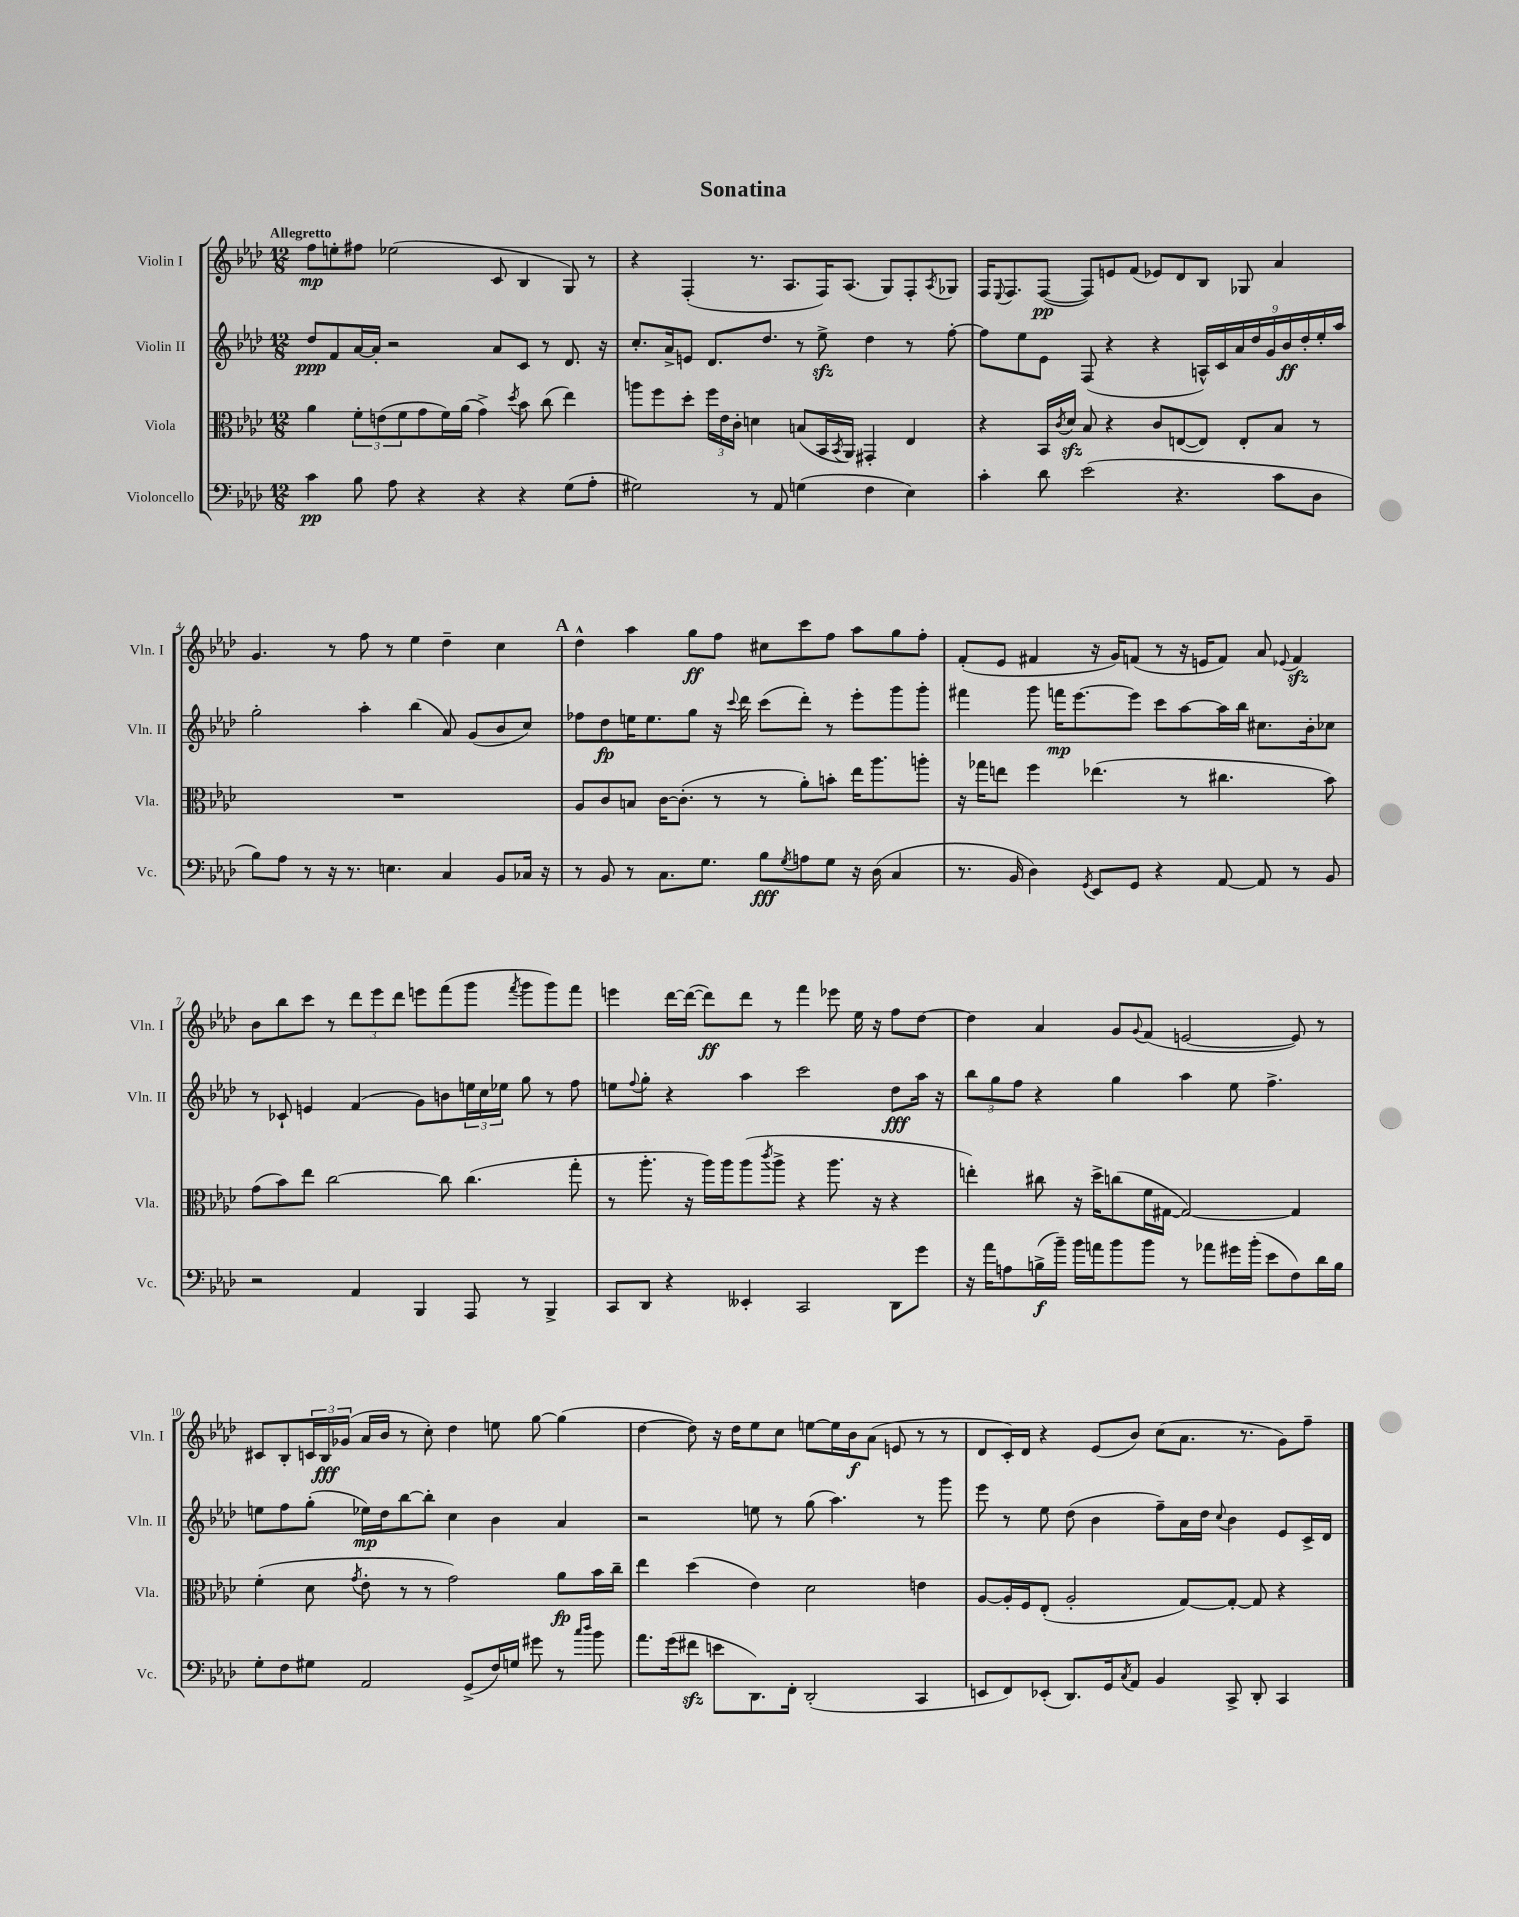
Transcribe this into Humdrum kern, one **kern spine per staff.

**kern	**dynam	**kern	**dynam	**kern	**dynam	**kern	**dynam
*part4	*part4	*part3	*part3	*part2	*part2	*part1	*part1
*staff4	*staff4	*staff3	*staff3	*staff2	*staff2	*staff1	*staff1
*I"Violoncello	*	*I"Viola	*	*I"Violin II	*	*I"Violin I	*
*I'Vc.	*	*I'Vla.	*	*I'Vln. II	*	*I'Vln. I	*
*clefF4	*	*clefC3	*	*clefG2	*	*clefG2	*
*k[b-e-a-d-]	*	*k[b-e-a-d-]	*	*k[b-e-a-d-]	*	*k[b-e-a-d-]	*
*M12/8	*	*M12/8	*	*M12/8	*	*M12/8	*
=1	=1	=1	=1	=1	=1	=1	=1
!	!	!	!	!	!	!LO:TX:a:B:t=Allegretto	!
4c\	pp	4a-\	.	8dd-/L	ppp	8ff\L	mp
.	.	.	.	8f/	.	8een'\	.
8B-\	.	12f'\L	.	[16a-/L	.	8ff#X\J	.
.	.	.	.	16a-'/JJ]	.	.	.
.	.	(12en\	.	.	.	.	.
8A-\	.	.	.	2r	.	(2ee-X\	.
.	.	12f\	.	.	.	.	.
4r	.	8g\	.	.	.	.	.
.	.	16f\L)	.	.	.	.	.
.	.	(16a-\JJ	.	.	.	.	.
4r	.	4g^\)	.	.	.	.	.
.	.	.	.	8a-/L	.	8c/	.
.	.	8qdd-/	.	.	.	.	.
4r	.	8b-\	.	8c/J	.	4B-/	.
.	.	(8cc\	.	8r	.	.	.
(8G\L	.	4ee-\)	.	8.d-/	.	8G/)	.
8A-'\J	.	.	.	.	.	8r	.
.	.	.	.	16r	.	.	.
=2	=2	=2	=2	=2	=2	=2	=2
2G#X\)	.	8aan\L	.	8.cc'/L	.	4r	.
.	.	8ff\	.	.	.	.	.
.	.	.	.	16a-^/k	.	.	.
.	.	8dd-'\J	.	8en/J	.	(4F'/	.
.	.	24ff\LL	.	8.d-/L	.	.	.
.	.	24e-\	.	.	.	.	.
.	.	24c'\JJ	.	.	.	.	.
8r	.	4dn\	.	.	.	8.r	.
.	.	.	.	8.dd-/J	.	.	.
8AA-/	.	.	.	.	.	.	.
.	.	.	.	.	.	8.A-/L	.
(4Gn\	.	(8Bn/L	.	8r	.	.	.
.	.	16BB-/L	.	8ee-zz^\	.	16F/K)	.
.	.	8qBB-/	.	.	.	.	.
.	.	16AA-/JJ)	.	.	.	(8.A-/J	.
4F\	.	4GG#X'/	.	4dd-\	.	.	.
.	.	.	.	.	.	8G/L)	.
4E-\)	.	4E-/	.	8r	.	8F'/	.
.	.	.	.	.	.	8qA-/	.
.	.	.	.	[8ff'\	.	8G-X/J	.
=3	=3	=3	=3	=3	=3	=3	=3
4c'\	.	4r	.	8ff\L]	.	16F/KL	.
.	.	.	.	.	.	8qqE-/	.
.	.	.	.	.	.	8.F/	.
.	.	.	.	8ee-\	.	.	.
8d-\	.	16BB-/LL	.	8e-\J	.	([8F/J	pp
.	.	8qc/	.	.	.	.	.
.	.	16d-zz/JJ	.	.	.	.	.
(2e-\	.	8B-/	.	(8F/	.	8F/L])	.
.	.	4r	.	4r	.	8en/	.
.	.	.	.	.	.	(8f/J	.
.	.	8c/L	.	4r	.	8e-X/L)	.
4.r	.	([8En/	.	.	.	8d-/	.
.	.	8E/J])	.	18An^^/LL)	.	8B-/J	.
.	.	.	.	18c/	.	.	.
.	.	.	.	18a-/	.	.	.
.	.	8E'/L	.	.	.	8G-X/	.
.	.	.	.	18dd-/	.	.	.
.	.	.	.	18g/	.	.	.
8c\L	.	8B-/J	.	.	.	4a-/	.
.	.	.	.	18b-/	ff	.	.
.	.	.	.	18dd-'/	.	.	.
8D-\J	.	8r	.	.	.	.	.
.	.	.	.	18ee-'/	.	.	.
.	.	.	.	18aa-/JJ	.	.	.
!!LO:LB:g=z
=4	=4	=4	=4	=4	=4	=4	=4
8B-\L)	.	1.r	.	2gg'\	.	4.g/	.
8A-\J	.	.	.	.	.	.	.
8r	.	.	.	.	.	.	.
16r	.	.	.	.	.	8r	.
8.r	.	.	.	.	.	.	.
.	.	.	.	4aa-'\	.	8ff\	.
4.En\	.	.	.	.	.	8r	.
.	.	.	.	(4bb-\	.	4ee-\	.
4C/	.	.	.	8a-/)	.	4dd-~\	.
.	.	.	.	(8g/L	.	.	.
8BB-/L	.	.	.	8b-/	.	4cc\	.
16C-X/Jk	.	.	.	8cc/J)	.	.	.
16r	.	.	.	.	.	.	.
!!LO:REH:place=s1:t=A
=5	=5	=5	=5	=5	=5	=5	=5
8r	.	8A-/L	.	8ff-X\L	.	4dd-^^\	.
8BB-/	.	8c/	.	8dd-\	fp	.	.
8r	.	8Bn/J	.	16een\K	.	4aa-\	.
.	.	.	.	8.ee\	.	.	.
8.C\L	.	[16c\KL	.	.	.	.	.
.	.	(8.c'\J]	.	.	.	.	.
.	.	.	.	8gg\J	.	8gg\L	ff
8.G\J	.	.	.	.	.	.	.
.	.	8r	.	16r	.	8ff\J	.
.	.	.	.	8qqccc/	.	.	.
.	.	.	.	16ddd-\	.	.	.
8B-\L	fff	8r	.	(8ccc\L	.	8cc#X\L	.
8qG/	.	.	.	.	.	.	.
8An\	.	8a-'\L)	.	8ddd-'\J)	.	8ccc\	.
8G\J	.	8bn'\J	.	8r	.	8ff\J	.
16r	.	16ee-\KL	.	8eee-'\L	.	8aa-\L	.
(16D-\	.	8.aa-\	.	.	.	.	.
4C/	.	.	.	8ggg\	.	8gg\	.
.	.	8aan'\J	.	8ggg'\J	.	8ff'\J	.
=6	=6	=6	=6	=6	=6	=6	=6
8.r	.	16r	.	4fff#X\	.	(8f'/L	.
.	.	16gg-X\KL	.	.	.	.	.
.	.	8een\J	.	.	.	8e-/J	.
16BB-/	.	.	.	.	.	.	.
4D-\)	.	4ff\	.	8ggg\	.	4f#X/	.
.	.	.	.	16fffn\KL	mp	.	.
.	.	.	.	[8.eee-\	.	.	.
8qGG/	.	.	.	.	.	.	.
8EE-/L	.	(4.ee-X\	.	.	.	16r	.
.	.	.	.	.	.	16g/KL)	.
8GG/J	.	.	.	8eee-\J]	.	(8fn/J	.
4r	.	.	.	8ccc\L	.	8r	.
.	.	8r	.	[8aa-\	.	16r	.
.	.	.	.	.	.	16en/KL	.
[8AA-/	.	4.cc#X\	.	16aa-\L]	.	8f/J)	.
.	.	.	.	16bb-\JJ	.	.	.
8AA-/]	.	.	.	8.cc#X\L	.	8a-/	.
.	.	.	.	.	.	8qqe-X/	.
8r	.	.	.	.	.	4fzz/	.
.	.	.	.	16b-'\k	.	.	.
8BB-/	.	8b-\)	.	8cc-X\J	.	.	.
!!LO:LB:g=z
=7	=7	=7	=7	=7	=7	=7	=7
2r	.	(8g\L	.	8r	.	8b-\L	.
.	.	8b-\)	.	8c-X`/	.	8bb-\	.
.	.	8ee-\J	.	4en/	.	8ccc\J	.
.	.	[2cc\	.	.	.	8r	.
4AA-/	.	.	.	(4f/	.	12ddd-\L	.
.	.	.	.	.	.	12eee-\	.
.	.	.	.	.	.	12ddd-\J	.
4BBB-/	.	.	.	8g\L)	.	8eeen\L	.
.	.	8cc\]	.	8bn\	.	(8fff\	.
8AAA-/	.	(4.cc\	.	24een\L	.	8ggg\J	.
.	.	.	.	24cc\	.	.	.
.	.	.	.	24ee-X\JJ	.	.	.
.	.	.	.	.	.	8qfff/	.
8r	.	.	.	8gg\	.	8ggg\L	.
4BBB-^/	.	.	.	8r	.	8ggg\)	.
.	.	8gg'\	.	8ff\	.	8fff\J	.
=8	=8	=8	=8	=8	=8	=8	=8
8CC/L	.	8r	.	8een\L	.	4eeen\	.
.	.	.	.	8qqff/	.	.	.
8DD-/J	.	8.aa-'\	.	8gg'\J	.	.	.
4r	.	.	.	4r	.	[16ddd-\LL	.
.	.	16r	.	.	.	(16ddd-\JJ_	.
.	.	16aa-\LL)	.	.	.	8ddd-\L])	ff
.	.	16aa-\J	.	.	.	.	.
4EE--X'/	.	(8aa-\	.	4aa-\	.	8ddd-\J	.
.	.	8qccc/	.	.	.	.	.
.	.	8aa-^\J	.	.	.	8r	.
2CC/	.	4r	.	2ccc\	.	4fff\	.
.	.	8.aa-\	.	.	.	8eee-X\	.
.	.	.	.	.	.	16ee-\	.
.	.	16r	.	.	.	16r	.
8DD-\L	.	4r	.	8dd-\L	fff	8ff\L	.
8g\J	.	.	.	16aa-\Jk	.	[8dd-\J	.
.	.	.	.	16r	.	.	.
=9	=9	=9	=9	=9	=9	=9	=9
16r	.	4een'\)	.	12bb-\L	.	4dd-\]	.
16a-\KL	.	.	.	.	.	.	.
.	.	.	.	12gg\	.	.	.
8An\	.	.	.	.	.	.	.
.	.	.	.	12ff\J	.	.	.
(16Bn^\L	f	8cc#X\	.	4r	.	4a-/	.
16b-~\JJ)	.	.	.	.	.	.	.
16b-\LL	.	16r	.	.	.	.	.
16an\J	.	16dd-^\KL	.	.	.	.	.
8b-\	.	(8ccn\	.	4gg\	.	8g/L	.
.	.	.	.	.	.	8qqg/	.
8b-\J	.	16f\L	.	.	.	(8f/J	.
.	.	[16G#X\JJ	.	.	.	.	.
8r	.	2G#/_)	.	4aa-\	.	[2en/	.
8a-X\L	.	.	.	.	.	.	.
16g#X\L	.	.	.	8ee-\	.	.	.
(16b-'\JJ	.	.	.	.	.	.	.
8e-\L	.	.	.	4.ff^\	.	.	.
8F\)	.	4G#/]	.	.	.	8e/])	.
16d-\L	.	.	.	.	.	8r	.
16B\JJ	.	.	.	.	.	.	.
!!LO:LB:g=z
=10	=10	=10	=10	=10	=10	=10	=10
8G'\L	.	(4f'\	.	8een\L	.	8c#X/L	.
8F\	.	.	.	8ff\	.	8B-'/	.
8G#X\J	.	8d-\	.	(8gg'\J	.	24cn/L	.
.	.	.	.	.	.	24B-/	fff
.	.	.	.	.	.	(24g-X/JJ	.
.	.	8qg/	.	.	.	.	.
2AA-/	.	8e-'\	.	16ee-X\LL)	mp	16a-/LL	.
.	.	.	.	16dd-\J	.	16b-/JJ	.
.	.	8r	.	[8bb-\	.	8r	.
.	.	8r	.	8bb-'\J]	.	8cc'\)	.
.	.	2g\)	.	4cc\	.	4dd-\	.
(8GG^/L	.	.	.	.	.	.	.
16F/L)	.	.	.	4b-\	.	8een\	.
16Gn/JJ	.	.	.	.	.	.	.
8g#X\	.	.	.	.	.	[8gg\	.
8r	.	8a-\L	fp	4a-/	.	(4gg\]	.
16qqcc/LL	.	.	.	.	.	.	.
16qqdd-/JJ	.	.	.	.	.	.	.
8b-\	.	16b-\L	.	.	.	.	.
.	.	16cc~\JJ	.	.	.	.	.
=11	=11	=11	=11	=11	=11	=11	=11
8.a-\L	.	4ee-\	.	2r	.	[4dd-\	.
(16g\k	.	.	.	.	.	.	.
8f#Xzz\J	.	(4dd-\	.	.	.	8dd-\])	.
8en\L	.	.	.	.	.	16r	.
.	.	.	.	.	.	16dd-\KL	.
8.DD-\)	.	4e-\)	.	8een\	.	8ee-\	.
.	.	.	.	8r	.	8cc\J	.
16FF'\Jk	.	.	.	.	.	.	.
(2DD-'/	.	2d-\	.	(8gg\	.	[8een\L	.
.	.	.	.	4.aa-\)	.	16ee\L]	.
.	.	.	.	.	.	16b-\J	f
.	.	.	.	.	.	(8a-\J	.
.	.	.	.	.	.	8en/	.
4CC/	.	4en\	.	8r	.	8r	.
.	.	.	.	8ggg\	.	8r	.
=12	=12	=12	=12	=12	=12	=12	=12
8EEn/L	.	[8A-/L	.	8eee-\	.	8d-/L	.
8FF/)	.	16A-'/L]	.	8r	.	16c'/L)	.
.	.	16F/J	.	.	.	16d-/JJ	.
(8EE-X'/J	.	(8E-'/J	.	8ee-\	.	4r	.
8.DD-/L)	.	2A-'/	.	(8dd-\	.	.	.
.	.	.	.	4b-\	.	(8e-/L	.
16GG/k	.	.	.	.	.	.	.
8qC/	.	.	.	.	.	.	.
8AA-/J	.	.	.	.	.	8b-/J)	.
4BB-/	.	.	.	8ff~\L)	.	(8cc\L	.
.	.	[8G/L)	.	16a-\L	.	8.a-\J	.
.	.	.	.	16dd-\JJ	.	.	.
.	.	.	.	8qqcc/	.	.	.
8CC^/	.	8G'/J_	.	4b-\	.	.	.
.	.	.	.	.	.	8.r	.
8DD-'/	.	8G/]	.	.	.	.	.
4CC/	.	4r	.	8e-/L	.	8g\L)	.
.	.	.	.	16c^/L	.	8ff~\J	.
.	.	.	.	16d-/JJ	.	.	.
==	==	==	==	==	==	==	==
*-	*-	*-	*-	*-	*-	*-	*-
